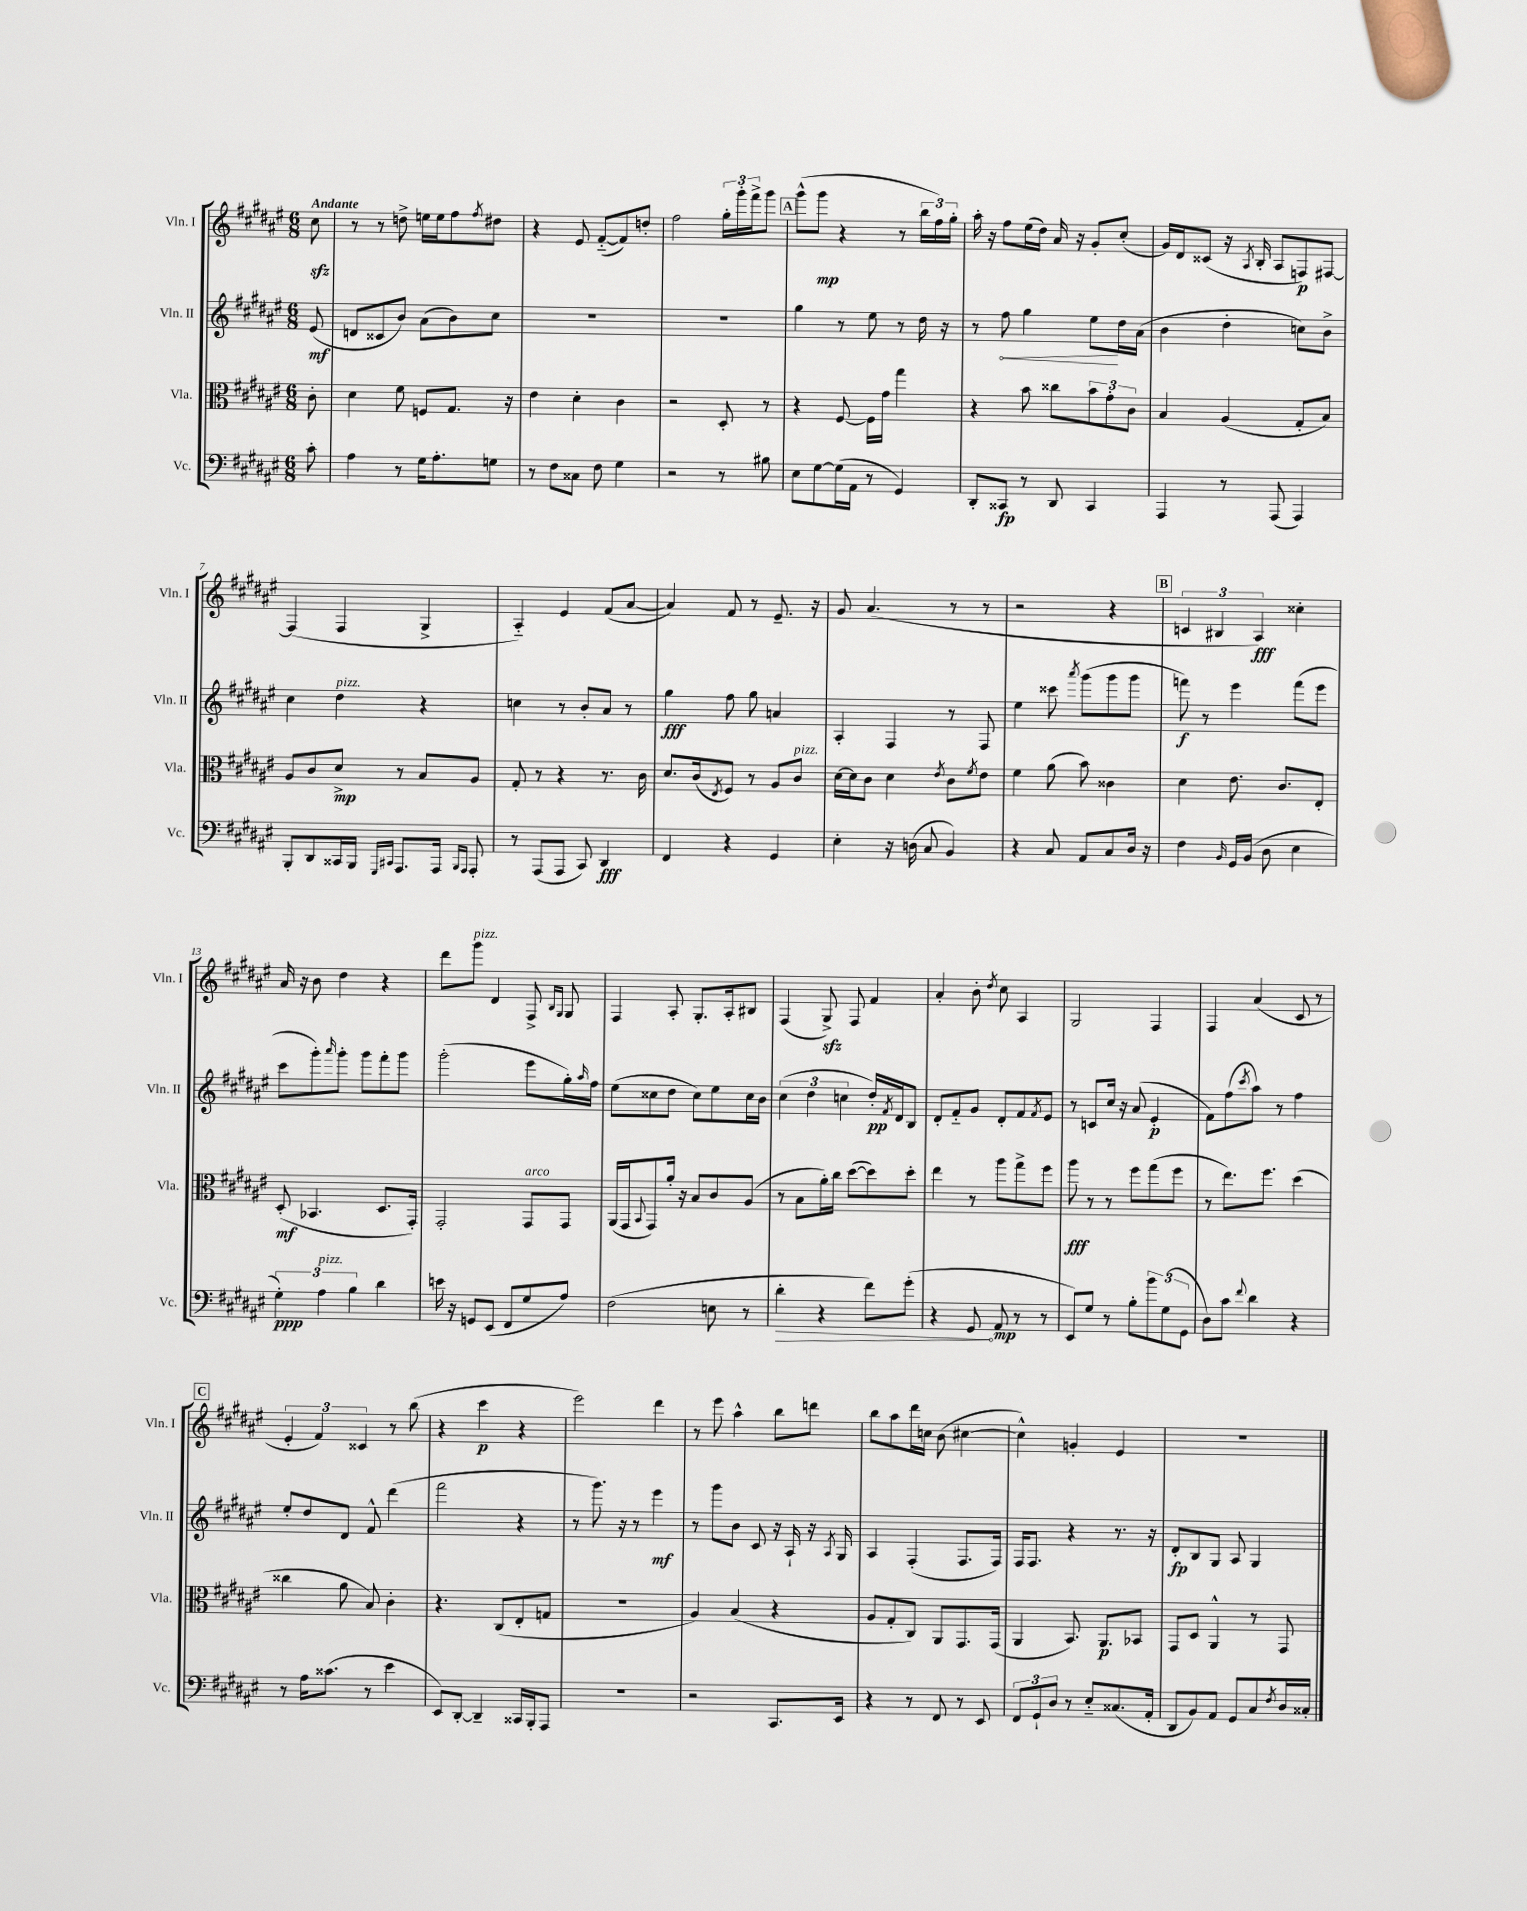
<<
\new StaffGroup <<
\new Staff = "s0" \with { instrumentName = "Vln. I" shortInstrumentName = "Vln. I" } {
    \clef treble \key fis \major \numericTimeSignature \time 6/8 \partial 8 \tempo "Andante"
    cis''8\sfz |
    r8 r8 d''8-> e''16 e''16 fis''8 \acciaccatura { fis''8 } dis''8 |
    r4 eis'8 fis'8~-_( fis'8) d''8-. |
    fis''2 \tuplet 3/2 { gis''16-. gis'''16-. fis'''16-> } gis'''8 |
    \mark \markup { \box "A" } gis'''8-^( gis'''8\mp r4 r8 \tuplet 3/2 { b''16 fis''16) gis''16-. } |
    ais''16-. r16 fis''8 eis''16( dis''16) ais'16 r16 gis'8-. cis''8-.( |
    gis'16) dis'16 cisis'8( r16 \acciaccatura { ais8 } b16-. ais8 f8\p) fis8~ |
    fis4( fis4 gis4-> |
    ais4-_) eis'4 fis'8( ais'8~ |
    ais'4) fis'8 r8 eis'8.-- r16 |
    gis'8 ais'4.( r8 r8 |
    r2 r4 |
    \mark \markup { \box "B" } \tuplet 3/2 { c'4 bis4 ais4\fff) } cisis''4-. |
    ais'16 r16 b'8 dis''4 r4 |
    dis'''8 gis'''8^\markup { \italic "pizz." } dis'4 fis8-> \grace { b16 gis16 } gis8 |
    fis4 ais8-. gis8.-. ais16-. bis8 |
    fis4( gis8->\sfz) fis8 fis'4 |
    ais'4-. b'8-. \acciaccatura { dis''8 } cis''8 ais4 |
    gis2 fis4 |
    fis4 ais'4( cis'8 r8 |
    \mark \markup { \box "C" } \tuplet 3/2 { eis'4-. fis'4) cisis'4 } r8 b''8( |
    r4 cis'''4\p r4 |
    eis'''2) dis'''4 |
    r8 eis'''8 ais''4-^ b''8 d'''8 |
    b''8 ais''8 dis'''16 c''16 b'8( cis''4~ |
    cis''4-^) g'4-. eis'4 |
    R2. \bar "|." |
}
\new Staff = "s1" \with { instrumentName = "Vln. II" shortInstrumentName = "Vln. II" } {
    \clef treble \key fis \major \numericTimeSignature \time 6/8 \partial 8
    eis'8\mf( |
    d'8 cisis'8 b'8) ais'8( b'8) cis''8 |
    R2. |
    R2. |
    \mark \markup { \box "A" } gis''4 r8 eis''8 r8 dis''16 r16 |
    r8 \once \override Hairpin.circled-tip = ##t fis''8\< gis''4 eis''8\! dis''16 ais'16( |
    b'4 dis''4-. c''8) b'8-> |
    cis''4 dis''4^\markup { \italic "pizz." } r4 |
    c''4 r8 b'8-. ais'8 r8 |
    gis''4\fff fis''8 gis''8 a'4 |
    ais4-. fis4 r8 fis8 |
    eis''4 cisis'''8 \acciaccatura { ais'''8 } gis'''8( gis'''8 gis'''8 |
    \mark \markup { \box "B" } f'''8\f) r8 eis'''4 f'''8( eis'''8 |
    cis'''8 gis'''8-.) \grace { ais'''16 } gis'''8-. gis'''8 fis'''8-. gis'''8 |
    gis'''2-.( eis'''8 gis''16-.) \grace { ais''16 } fis''16 |
    eis''8( cisis''8 dis''8 cisis''8) eis''8 cisis''16 b'16 |
    \tuplet 3/2 { cis''4( dis''4 c''4 } dis''16-.\pp) \acciaccatura { fis'8 } dis'16 b8 |
    dis'8-. fis'8-_ gis'8 dis'8-. fis'8 \acciaccatura { fis'8 } eis'8 |
    r8 c'8 cis''16 r16 ais'8( eis'4-.\p |
    fis'8) fis''8( \acciaccatura { cis'''8 } ais''8) r8 fis''4 |
    \mark \markup { \box "C" } eis''8-. dis''8 dis'8 fis'8-^ dis'''4( |
    fis'''2 r4 |
    r8 gis'''8.) r16 r8 eis'''4\mf |
    r8 gis'''8 b'8 cis'8 r16 ais16-! r16 \acciaccatura { ais8 } gis16 |
    ais4 fis4-.( fis8. fis16) |
    fis16 fis8. r4 r8. r16 |
    dis'8-.\fp b8 gis8 ais8 gis4 \bar "|." |
}
\new Staff = "s2" \with { instrumentName = "Vla." shortInstrumentName = "Vla." } {
    \clef alto \key fis \major \numericTimeSignature \time 6/8 \partial 8
    cis'8-. |
    dis'4 fis'8 f8 gis8. r16 |
    eis'4 dis'4-. cis'4 |
    r2 dis8-. r8 |
    \mark \markup { \box "A" } r4 fis8~ fis16 gis'16 gis''4 |
    r4 b'8 cisis''8 \tuplet 3/2 { b'8 gis'8-. cis'8 } |
    b4 ais4( gis8-. b8) |
    ais8 cis'8 dis'8->\mp r8 b8 ais8 |
    gis8-. r8 r4 r8. cis'16 |
    dis'8. cis'16( \acciaccatura { eis8 } fis8) r8 ais8 cis'8^\markup { \italic "pizz." } |
    dis'16~ dis'16 cis'8 dis'4 \acciaccatura { eis'8 } cis'8 \acciaccatura { fis'8 } eis'8 |
    fis'4 ais'8( b'8) cisis'4 |
    \mark \markup { \box "B" } dis'4 eis'8. cis'8. eis8-. |
    dis8-.\mf( bes,4. dis8. gis,16-.) |
    gis,2-. gis,8^\markup { \italic "arco" } gis,8 |
    ais,16( gis,16 \appoggiatura { b,8 } gis,8) ais'16-. r16 b8 cis'8 ais8( |
    r8 b8 ais'16-.) cis''16 dis''8~( dis''8) dis''8-. |
    eis''4 r8 ais''8 gis''8-> fis''8 |
    ais''8\fff r8 r8 fis''8 gis''8( fis''8 |
    r8 eis''8.) fis''8. dis''4( |
    \mark \markup { \box "C" } cisis''4 ais'8 b8) cis'4-. |
    r4. cis8( eis8-. g8 |
    R2. |
    ais4) b4( r4 |
    ais8 gis8-. cis8) ais,8 gis,8. gis,16( |
    ais,4 b,8.) ais,8.\p bes,8 |
    gis,8 dis8 ais,4-^ r8 gis,8 \bar "|." |
}
\new Staff = "s3" \with { instrumentName = "Vc." shortInstrumentName = "Vc." } {
    \clef bass \key fis \major \numericTimeSignature \time 6/8 \partial 8
    cis'8-. |
    ais4 r8 gis16 ais8.-. g8 |
    r8 fis8 cisis8 fis8 gis4 |
    r2 r8 bis8 |
    \mark \markup { \box "A" } eis8 gis8~ gis16( ais,16 r8 gis,4) |
    dis,8-. cisis,8\fp r8 dis,8 cisis,4 |
    ais,,4 r8 ais,,8( ais,,4) |
    b,,8-. dis,8 cisis,16 b,,16 \grace { gis,,16 cis,16 } ais,,8. ais,,16 \grace { b,,16 ais,,16 } ais,,8-. |
    r8 ais,,8( ais,,8 cis,8) dis,4\fff |
    fis,4 r4 gis,4 |
    eis4-. r16 d16( cis8 b,4) |
    r4 cis8 ais,8 cis8 dis16 r16 |
    \mark \markup { \box "B" } fis4 \grace { b,16 } gis,16 b,16( dis8 eis4 |
    \tuplet 3/2 { gis4-.\ppp) ais4^\markup { \italic "pizz." } b4 } dis'4 |
    e'16 r16 g,8 eis,8( fis,8 gis8 ais8) |
    fis2( e8 r8 |
    \once \override Hairpin.circled-tip = ##t dis'4-.\> r4 fis'8) gis'8-.( |
    r4 gis,8\! ais,8\mp r8 r8 |
    eis,8) gis8 r8 b8-. \tuplet 3/2 { b'8 gis8( gis,8 } |
    dis8) cis'8 \appoggiatura { fis'8 } dis'4 r4 |
    \mark \markup { \box "C" } r8 ais16 cisis'8.( r8 eis'4 |
    eis,8) dis,8~-. dis,4-- cisis,16 b,,16-. ais,,8 |
    R2. |
    r2 cis,8. eis,16 |
    r4 r8 fis,8 r8 eis,8 |
    \tuplet 3/2 { fis,8 gis,8-! dis8 } r8 eis8-_ cisis8.( ais,16-. |
    dis,8 b,8) ais,8 gis,8 cis8 \acciaccatura { fis8 } dis16 cisis16-. \bar "|." |
}
>>
>>
